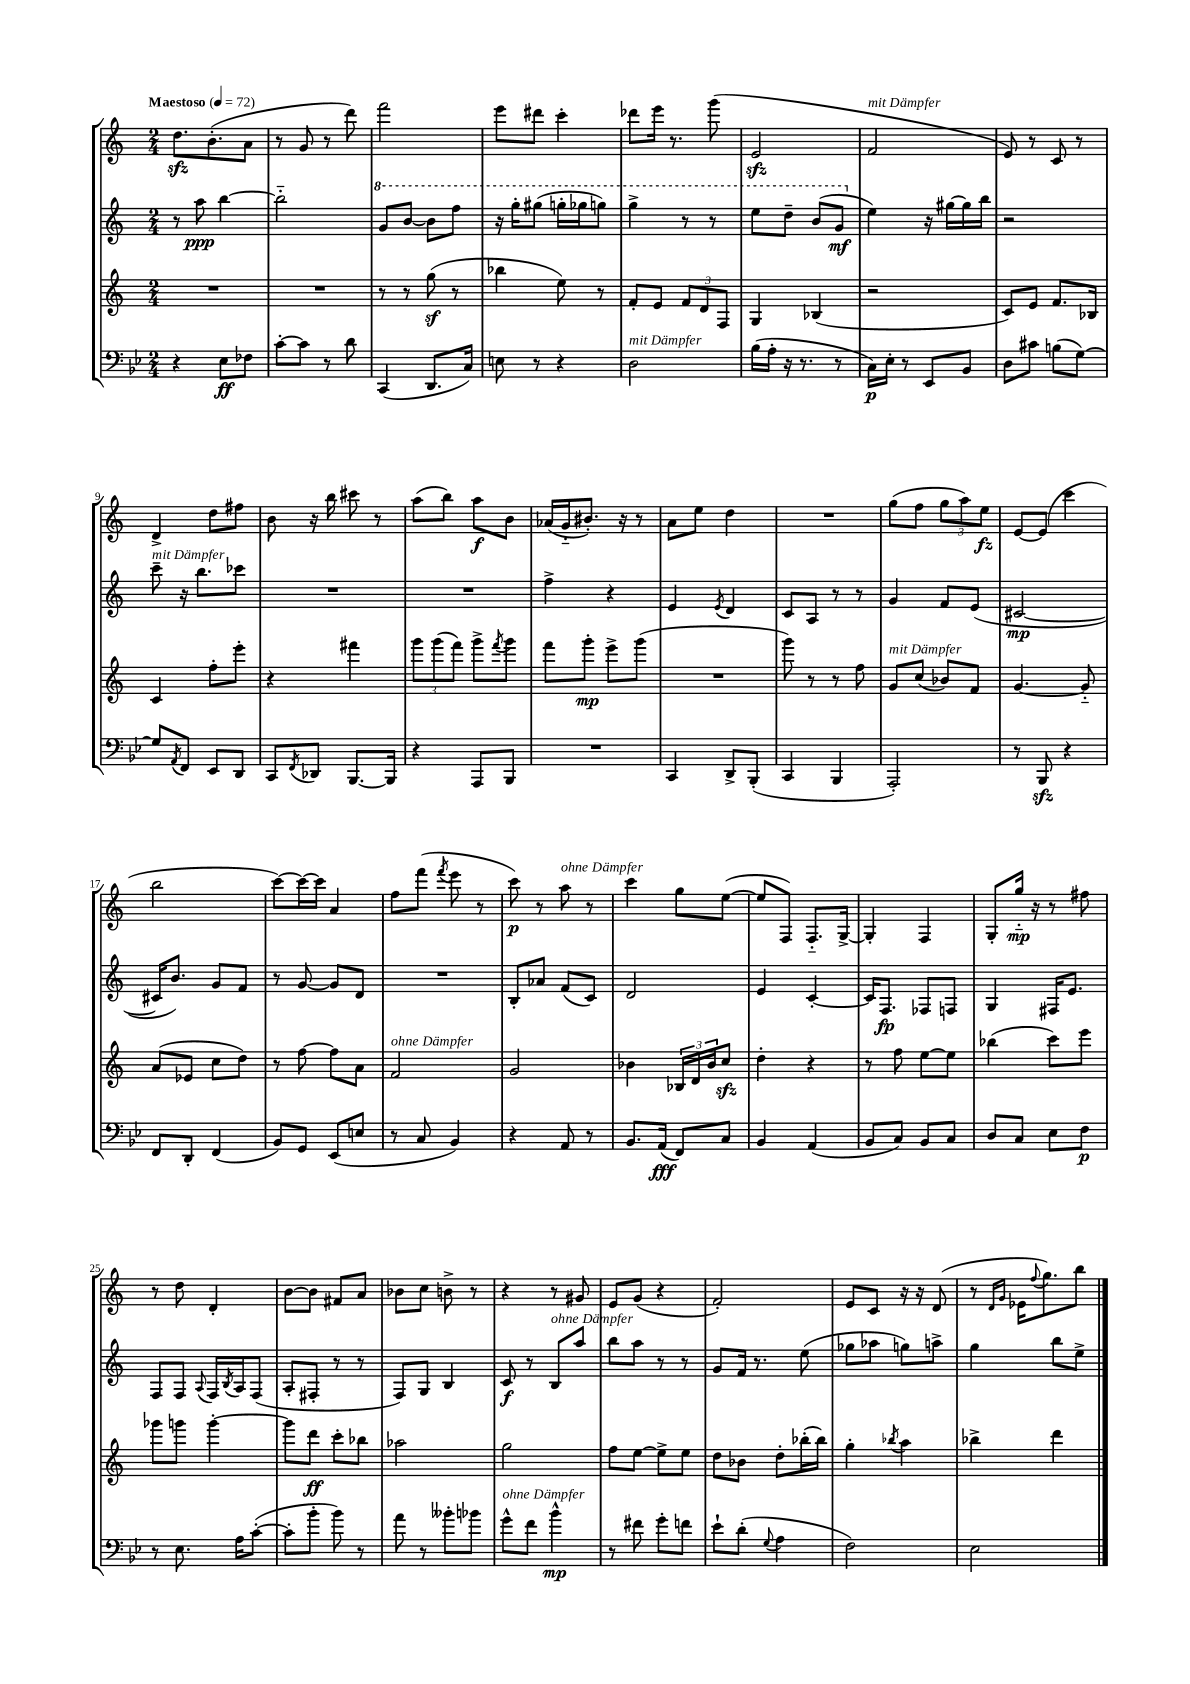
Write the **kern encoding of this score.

**kern	**kern	**kern	**kern
*staff4	*staff3	*staff2	*staff1
*clefF4	*clefG2	*clefG2	*clefG2
*k[b-e-]	*k[]	*k[]	*k[]
*M2/4	*M2/4	*M2/4	*M2/4
*MM72	*MM72	*MM72	*MM72
4r	2r	8r	8.dd\L
.	.	8aa\	.
.	.	.	(8.b'\
8E-\L	.	[4bb\	.
8F-\J	.	.	8a\J
=	=	=	=
[8c'\L	2r	2bb'~\]	8r
8c\]J	.	.	8g/
8r	.	.	8r
8d\	.	.	8ddd\)
=	=	=	=
(4CC/	8r	8gg/L	2fff\
.	8r	[8bb/J	.
8.DD/L	(8gg\	8bb\]L	.
.	8r	8fff\J	.
16C/Jk)	.	.	.
=	=	=	=
8E\	4bb-\	16r	8eee\L
.	.	16ggg'\LK	.
8r	.	(8ggg#\J	8ddd#\J
4r	8ee\)	16ggg'\LL	4ccc'\
.	.	16ggg-\J	.
.	8r	8ggg\J)	.
=	=	=	=
2D\	8f'/L	4ggg^\	8ddd-\L
.	8e/J	.	16eee\Jk
.	.	.	8.r
.	12f/L	8r	.
.	12d/	.	.
.	.	8r	(8ggg\
.	12F/J	.	.
=	=	=	=
(16B-\LL	4G/	8eee\L	2e/
16A'\JJ	.	.	.
16r	.	8ddd~\J	.
8.r	.	.	.
.	(4B-/	(8bb/L	.
8r	.	8gg/J	.
=	=	=	=
16C\LL)	2r	4ee\)	2f/
16E-'\JJ	.	.	.
8r	.	.	.
8EE-/L	.	16r	.
.	.	[16gg#\LL	.
8BB-/J	.	16gg#\]	.
.	.	16bb\JJ	.
=	=	=	=
8D\L	8c/L)	2r	8e/)
8c#\J	8e/J	.	8r
(8B\L	8.f/L	.	8c/
[8G\J)	.	.	8r
.	16B-/Jk	.	.
=	=	=	=
8G/]L	4c/	8ccc~\	4d^/
8qAA/	.	.	.
8FF/J	.	16r	.
.	.	8.bb\L	.
8EE-/L	8ff'\L	.	8dd\L
8DD/J	8eee'\J	8ccc-\J	8ff#\J
=	=	=	=
8CC/L	4r	2r	8b\
8qFF/	.	.	.
8DD-/J	.	.	16r
.	.	.	16bb\
[8.BBB-/L	4fff#\	.	8ccc#\
.	.	.	8r
16BBB-/]Jk	.	.	.
=	=	=	=
4r	12ggg\L	2r	(8aa\L
.	(12ggg\	.	.
.	.	.	8bb\J)
.	12fff\J)	.	.
8AAA/L	8ggg^\L	.	8aa\L
.	8qfff/	.	.
8BBB-/J	8ggg\J	.	8b\J
=	=	=	=
2r	8fff\L	4ff^\	(16a-/LL
.	.	.	16g'~/J
.	8ggg'\J	.	8.b#'/J)
.	8eee^\L	4r	.
.	.	.	16r
.	(8ggg\J	.	8r
=	=	=	=
4CC/	2r	4e/	8a\L
.	.	.	8ee\J
.	.	8qe/	.
8DD^/L	.	4d/	4dd\
(8BBB-'/J	.	.	.
=	=	=	=
4CC/	8ggg\)	8c/L	2r
.	8r	8A/J	.
4BBB-/	8r	8r	.
.	8ff\	8r	.
=	=	=	=
2AAA'/)	8g/L	4g/	(8gg\L
.	(8cc/J	.	8ff\J
.	8b-/L)	8f/L	12gg\L
.	.	.	12aa\)
.	8f/J	(8e/J	.
.	.	.	12ee\J
=	=	=	=
8r	[4.g/	[2c#/	[8e/L
8BBB-/	.	.	(8e/]J
4r	.	.	4ccc\
.	8g'~/]	.	.
=	=	=	=
8FF/L	(8a/L	16c#/]LK	2bb\
.	.	8.b/J)	.
8DD'/J	8e-/J	.	.
(4FF/	8cc\L	8g/L	.
.	8dd\J)	8f/J	.
=	=	=	=
8BB-/L)	8r	8r	[8ccc\L)
8GG/J	[8ff\	[8g/	16ccc\_L
.	.	.	16ccc\]JJ
(8EE-/L	8ff\]L	8g/]L	4a/
8E/J	8a\J	8d/J	.
=	=	=	=
8r	2f/	2r	8ff\L
8C/	.	.	(8fff\J
.	.	.	8qfff/
4BB-/)	.	.	8eee\
.	.	.	8r
=	=	=	=
4r	2g/	8B'/L	8ccc\)
.	.	8a-/J	8r
8AA/	.	(8f/L	8aa\
8r	.	8c/J)	8r
=	=	=	=
8.BB-/L	4b-\	2d/	4ccc\
(16AA/Jk	.	.	.
8FF/L)	24B-/LL	.	8gg\L
.	24d/	.	.
.	24b-/J	.	.
8C/J	8cc/J	.	([8ee\J
=	=	=	=
4BB-/	4dd'\	4e/	8ee/]L
.	.	.	8F/J)
(4AA/	4r	[4c'/	8.F'~/L
.	.	.	[16G^/Jk
=	=	=	=
8BB-/L	8r	16c/]LK	4G'/]
.	.	8.F/J	.
8C/J)	8ff\	.	.
8BB-/L	[8ee\L	8F-/L	4F/
8C/J	8ee\]J	8F/J	.
=	=	=	=
8D/L	(4bb-\	4G/	8G'/L
8C/J	.	.	16gg'~/Jk
.	.	.	16r
8E-\L	8ccc\L)	16F#/LK	8r
.	.	8.e/J	.
8F\J	8eee\J	.	8ff#\
=	=	=	=
8r	8ggg-\L	8F/L	8r
8.E-\	8ggg\J	8F/J	8dd\
.	.	8qqA/	.
.	[4ggg'\	16F/LL	4d'/
.	.	8qB/	.
16A\LK	.	16A/J	.
([8c'\J	.	(8F/J	.
=	=	=	=
8c'\]L	8ggg\]L	8A'/L	[8b\L
8b-'\J	8ddd\J	8F#'/J	8b\]J
8b-\)	8ccc'\L	8r	8f#/L
8r	8bb-\J	8r	8a/J
=	=	=	=
8a\	2aa-\	8F/L)	8b-\L
8r	.	8G/J	8cc\J
8b--'\L	.	4B/	8b^\
8b-\J	.	.	8r
=	=	=	=
8g^^\L	2gg\	8c/	4r
8f\J	.	8r	.
4b-^^\	.	8B/L	8r
.	.	8aa/J	8g#/
=	=	=	=
8r	8ff\L	8bb\L	8e/L
8f#\	[8ee\J	8aa\J	(8g/J
8g'\L	8ee^\]L	8r	4r
8f\J	8ee\J	8r	.
=	=	=	=
8e-`\L	8dd\L	8g/L	2f'/)
(8d'\J	8b-\J	16f/Jk	.
.	.	8.r	.
8qqG/	.	.	.
4A\	8dd'\L	.	.
.	(16bb-'\L	(8ee\	.
.	16bb-\JJ)	.	.
=	=	=	=
2F\)	4gg'\	8gg-\L	8e/L
.	.	8aa-\J	8c/J
.	8qbb-/	.	.
.	4aa\	8gg\L)	16r
.	.	.	16r
.	.	8aa^\J	(8d/
=	=	=	=
2E-\	4bb-^\	4gg\	8r
.	.	.	16qqd/LL
.	.	.	16qqg/JJ
.	.	.	16e-\LK
.	.	.	8qqff/
.	.	.	8.gg\)
.	4ddd\	8bb\L	.
.	.	8ee^\J	8bb\J
==	==	==	==
*-	*-	*-	*-
